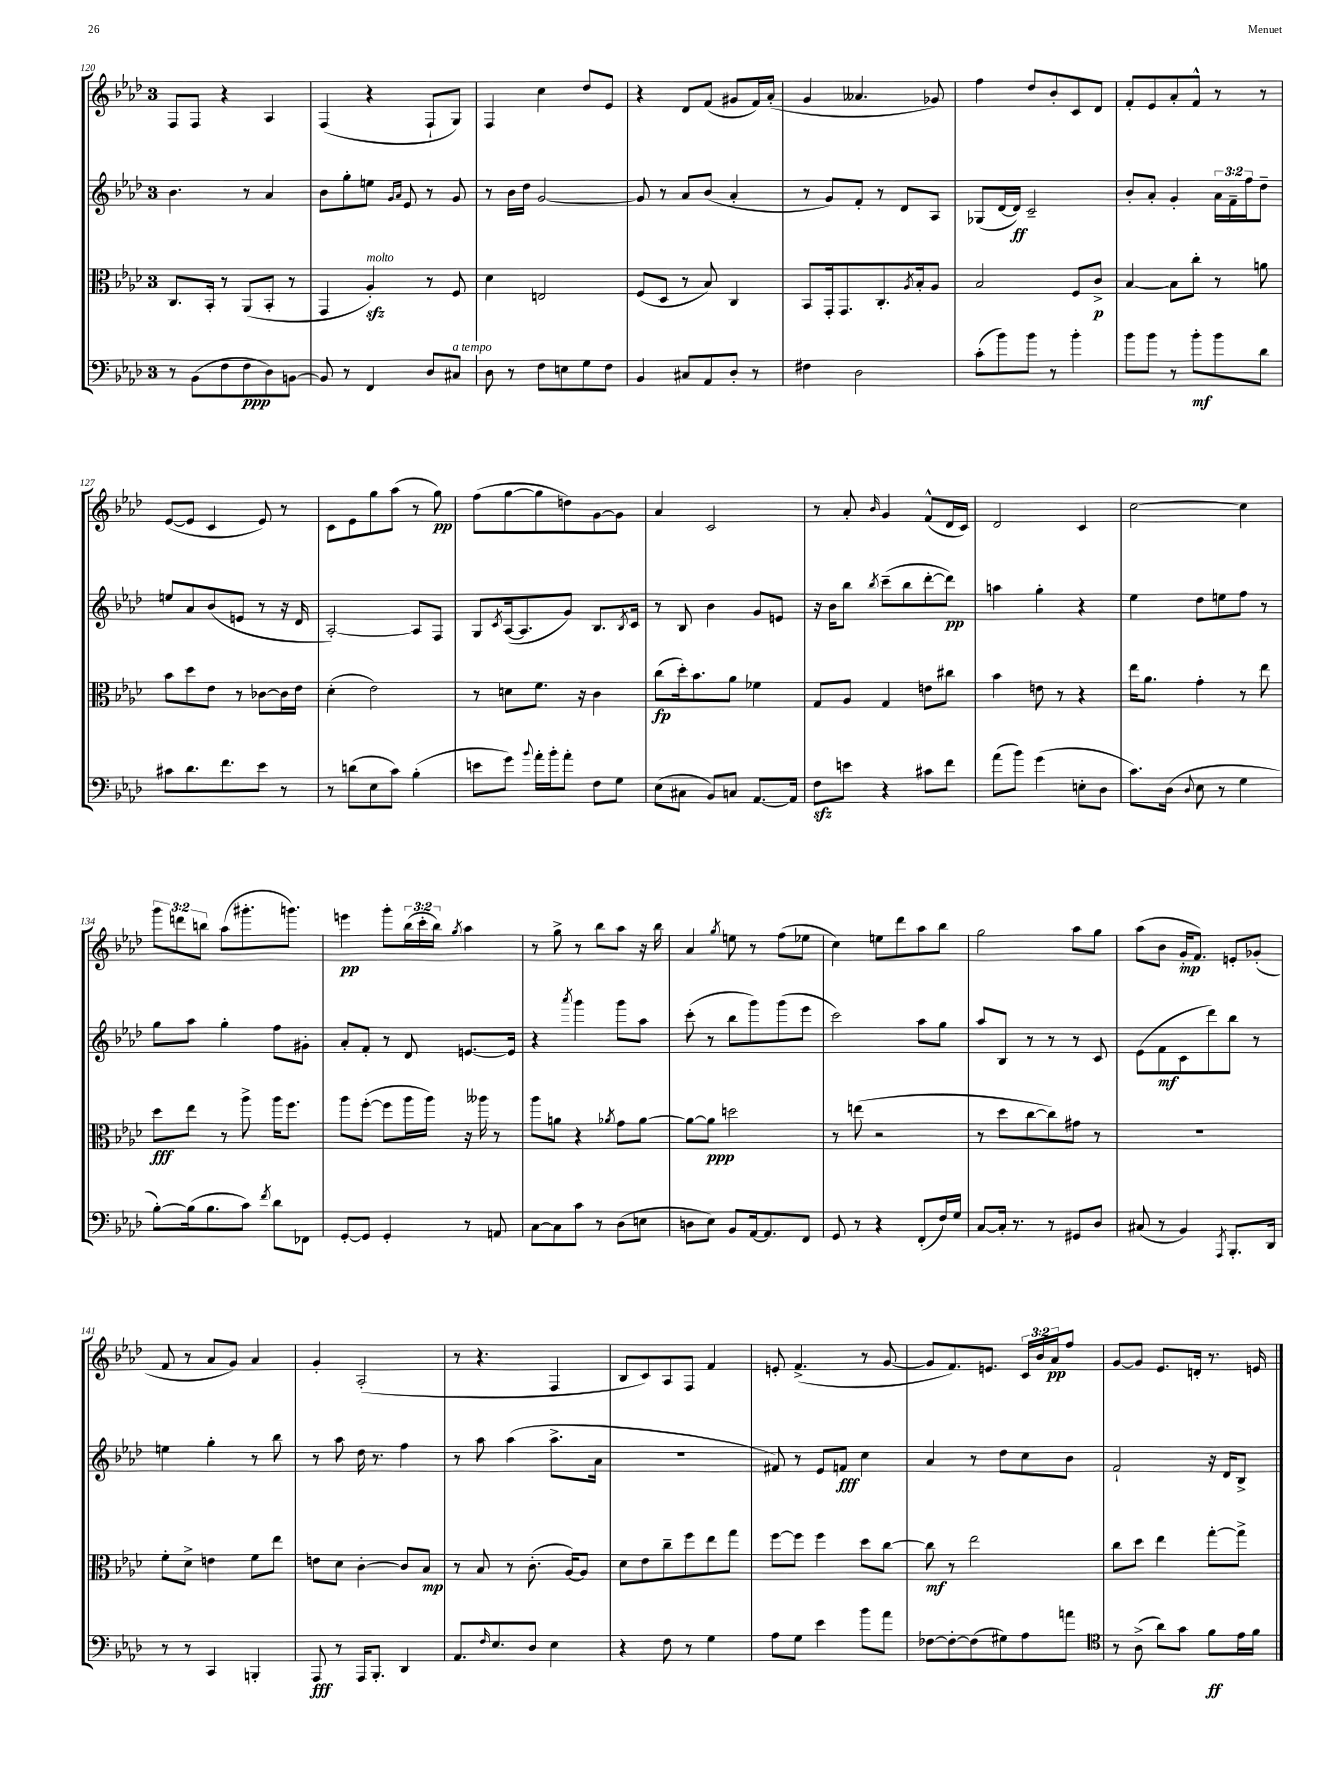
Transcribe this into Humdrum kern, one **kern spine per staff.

**kern	**kern	**kern	**kern
*staff4	*staff3	*staff2	*staff1
*clefF4	*clefC3	*clefG2	*clefG2
*k[b-e-a-d-]	*k[b-e-a-d-]	*k[b-e-a-d-]	*k[b-e-a-d-]
*M3/4	*M3/4	*M3/4	*M3/4
8r	8.C	4.b-	8F
(8BB-	.	.	8F
.	16BB-'	.	.
8F	8r	.	4r
8F	(8AA-	8r	.
8D-)	8BB-'	4a-	4A-
[8BB	8r	.	.
=	=	=	=
8BB]	4GG	8b-	(4F
8r	.	8gg'	.
4FF	4A-')	8ee	4r
.	.	16qqg	.
.	.	16qqa-	.
.	.	8e-	.
8D-	8r	8r	8F`
8C#	8F	8g	8G)
=	=	=	=
8D-	4d-	8r	4F
8r	.	16b-	.
.	.	16dd-	.
8F	2E	[2g	4cc
8E	.	.	.
8G	.	.	8dd-
8F	.	.	8e-
=	=	=	=
4BB-	(8F	8g]	4r
.	8D-	8r	.
8C#	8r	8a-	8d-
8AA-	8B-)	(8b-	(8f
8D-'	4C	4a-'	8g#
8r	.	.	16f)
.	.	.	(16a-'
=	=	=	=
4F#	8BB-	8r	4g
.	16GG'	8g)	.
.	8.GG	.	.
2D-	.	8f'	4.a--
.	8.C'	8r	.
.	.	8d-	.
.	8qA-	.	.
.	16B-'	.	.
.	8A-	8A-	8g-)
=	=	=	=
(8c'	2B-	(8G-	4ff
8b-)	.	[16d-	.
.	.	16d-])	.
8b-	.	2c~	8dd-
8r	.	.	8b-'
4b-'	8F	.	8c
.	8c^	.	8d-
=	=	=	=
8b-	[4B-	8b-'	8f'
8b-	.	8a-'	8e-
8r	8B-]	4g'	8a-'
8b-'	8cc'	.	8f^^
8b-	8r	24a-	8r
.	.	24f~	.
.	.	24ff	.
8d-	8a	8dd-~	8r
=	=	=	=
8c#	8b-	8ee	([8e-
8.d-	8dd-	8a-	8e-]
.	8e-	(8b-	4c
8.f	.	.	.
.	8r	8e	.
8e-	[8c-	8r	8e-)
8r	16c-]	16r	8r
.	16e-	16d-	.
=	=	=	=
8r	(4d-'	[2A-')	8c
(8d	.	.	8e-
8E-	2e-)	.	8gg
8c)	.	.	(8aa-
(4B-'	.	8A-]	8r
.	.	8F	8gg)
=	=	=	=
8e	8r	8G	(8ff
.	.	8qc	.
8g)	8d	([16A-	[8gg
.	.	8.A-]	.
8qqb-	.	.	.
16a-'	8.f	.	8gg]
16b-'	.	.	.
8a-'	.	8g)	8dd)
.	16r	.	.
8F	4c	8.B-	[8g
8G	.	.	8g]
.	.	8qB-	.
.	.	16c	.
=	=	=	=
(8E-	(8cc	8r	4a-
8C#	16dd-')	8B-	.
.	8.b-	.	.
8BB-)	.	4b-	2c
8C	8a-	.	.
[8.AA-	4f-	8g	.
.	.	8e	.
16AA-]	.	.	.
=	=	=	=
8F	8G	16r	8r
.	.	16b-	.
8e	8A-	8bb-	8a-'
.	.	8qbb-	16qqb-
4r	4G	(8ccc~	4g
.	.	8bb-	.
8c#	8e	[8ddd-'	(8f^^
8f	8cc#	8ddd-])	16d-
.	.	.	16c)
=	=	=	=
(8a-	4b-	4aa	2d-
8b-)	.	.	.
(4g	8e	4gg'	.
.	8r	.	.
8E'	4r	4r	4c
8D-	.	.	.
=	=	=	=
8.c)	16ee-	4ee-	[2cc
.	8.a-	.	.
(16D-	.	.	.
8qqD-	.	.	.
8E-	4g'	8dd-	.
8r	.	8ee	.
4G	8r	8ff	4cc]
.	8ee-	8r	.
=	=	=	=
[8B-')	8dd-	8gg	12ggg
.	.	.	12ddd
(16B-]	8ee-	8aa-	.
.	.	.	12bb
8.B-	.	.	.
.	8r	4gg'	(8aa-
8c)	8aa-^	.	8.ggg#'
8qf	.	.	.
8d-	16aa-	8ff	.
.	8.ff	.	8.ggg)
8FF-	.	8g#'	.
=	=	=	=
[8GG'	8aa-	8a-'	4eee
8GG]	([8ff'	8f'	.
4GG'	8ff]	8r	8ggg'
.	16aa-	8d-	(24bb-
.	.	.	24ccc'
.	16aa-)	.	.
.	.	.	24bb-)
.	.	.	8qgg
8r	16r	[8.e	4aa-
.	16aa--	.	.
8AA	8r	.	.
.	.	16e]	.
=	=	=	=
[8C	8aa-	4r	8r
8C]	8a	.	8gg^
.	.	8qaaa-	.
8c	4r	4ggg	8r
8r	.	.	8bb-
.	8qa-	.	.
(8D-	8g	8ggg	8aa-
8E	[8a-	8aa-	16r
.	.	.	16bb-
=	=	=	=
8D	8a-_	(8ccc'	4a-
8E-)	8a-]	8r	.
.	.	.	8qgg
8BB-	2dd	8bb-	8ee
[16AA-	.	8ggg)	8r
8.AA-]	.	.	.
.	.	(8ggg	(8ff
8FF	.	8eee-	8ee-
=	=	=	=
8GG	8r	2ccc)	4cc)
8r	(8ee	.	.
4r	2r	.	8ee
.	.	.	8ddd-
(8FF'	.	8aa-	8aa-
16F)	.	8gg	8bb-
16G	.	.	.
=	=	=	=
[8C	8r	8aa-	2gg
16C']	8dd-	8B-	.
8.r	.	.	.
.	[8cc	8r	.
8r	8cc])	8r	.
8GG#	8g#	8r	8aa-
8D-	8r	8c	8gg
=	=	=	=
(8C#	2.r	(8e-	(8aa-
8r	.	8f	8b-
4BB-)	.	8c	16g'
.	.	.	8.f)
.	.	8ddd-)	.
8qAAA-	.	.	.
8.BBB-'	.	8bb-	8e'
.	.	8r	(8g-'
16DD-	.	.	.
=	=	=	=
8r	8f'	4ee	8f
8r	8d-^	.	8r
4CC	4e	4gg'	8a-
.	.	.	8g)
4BBB'	8f	8r	4a-
.	8ee-	8bb-	.
=	=	=	=
8AAA-	8e	8r	4g'
8r	8d-	8aa-	.
16AAA-	[4c'	16dd-	(2A-'
8.BBB-'	.	8.r	.
4DD-	8c]	4ff	.
.	8B-	.	.
=	=	=	=
8.AA-	8r	8r	8r
.	8B-	8aa-	4.r
16qqF	.	.	.
8.E-	.	.	.
.	8r	(4aa-	.
8D-	(8.c'	.	.
4E-	.	8.aa-^	4F
.	[16A-)	.	.
.	8A-]	.	.
.	.	16a-	.
=	=	=	=
4r	8d-	2.r	8B-
.	8e-	.	8c)
8F	8cc~	.	8A-
8r	8ff	.	8F
4G	8ee-	.	4f
.	8gg	.	.
=	=	=	=
8A-	[8ff	8f#)	8e'
8G	8ff]	8r	(4.f^
4e-	4ff	8e-	.
.	.	8f	.
8b-	8dd-	4cc	8r
8a-	[8cc	.	[8g
=	=	=	=
[8F-	8cc]	4a-	8g]
8F-'_	8r	.	8.f)
(8F-]	2ee-	8r	.
.	.	.	8.e
8G#)	.	8dd-	.
8A-	.	8cc	24c
.	.	.	24b-
.	.	.	24a-
8a	.	8b-	8ff
=	=	=	=
*clefC4	*	*	*
8r	8cc	2f`	[8g
(8A-^	8dd-	.	8g]
8a-)	4ee-	.	8.e-
8g	.	.	.
.	.	.	16d'
8f	[8gg'	16r	8.r
.	.	16d-	.
16e-	8gg^]	8B-^	.
16f	.	.	16e
==	==	==	==
*-	*-	*-	*-
